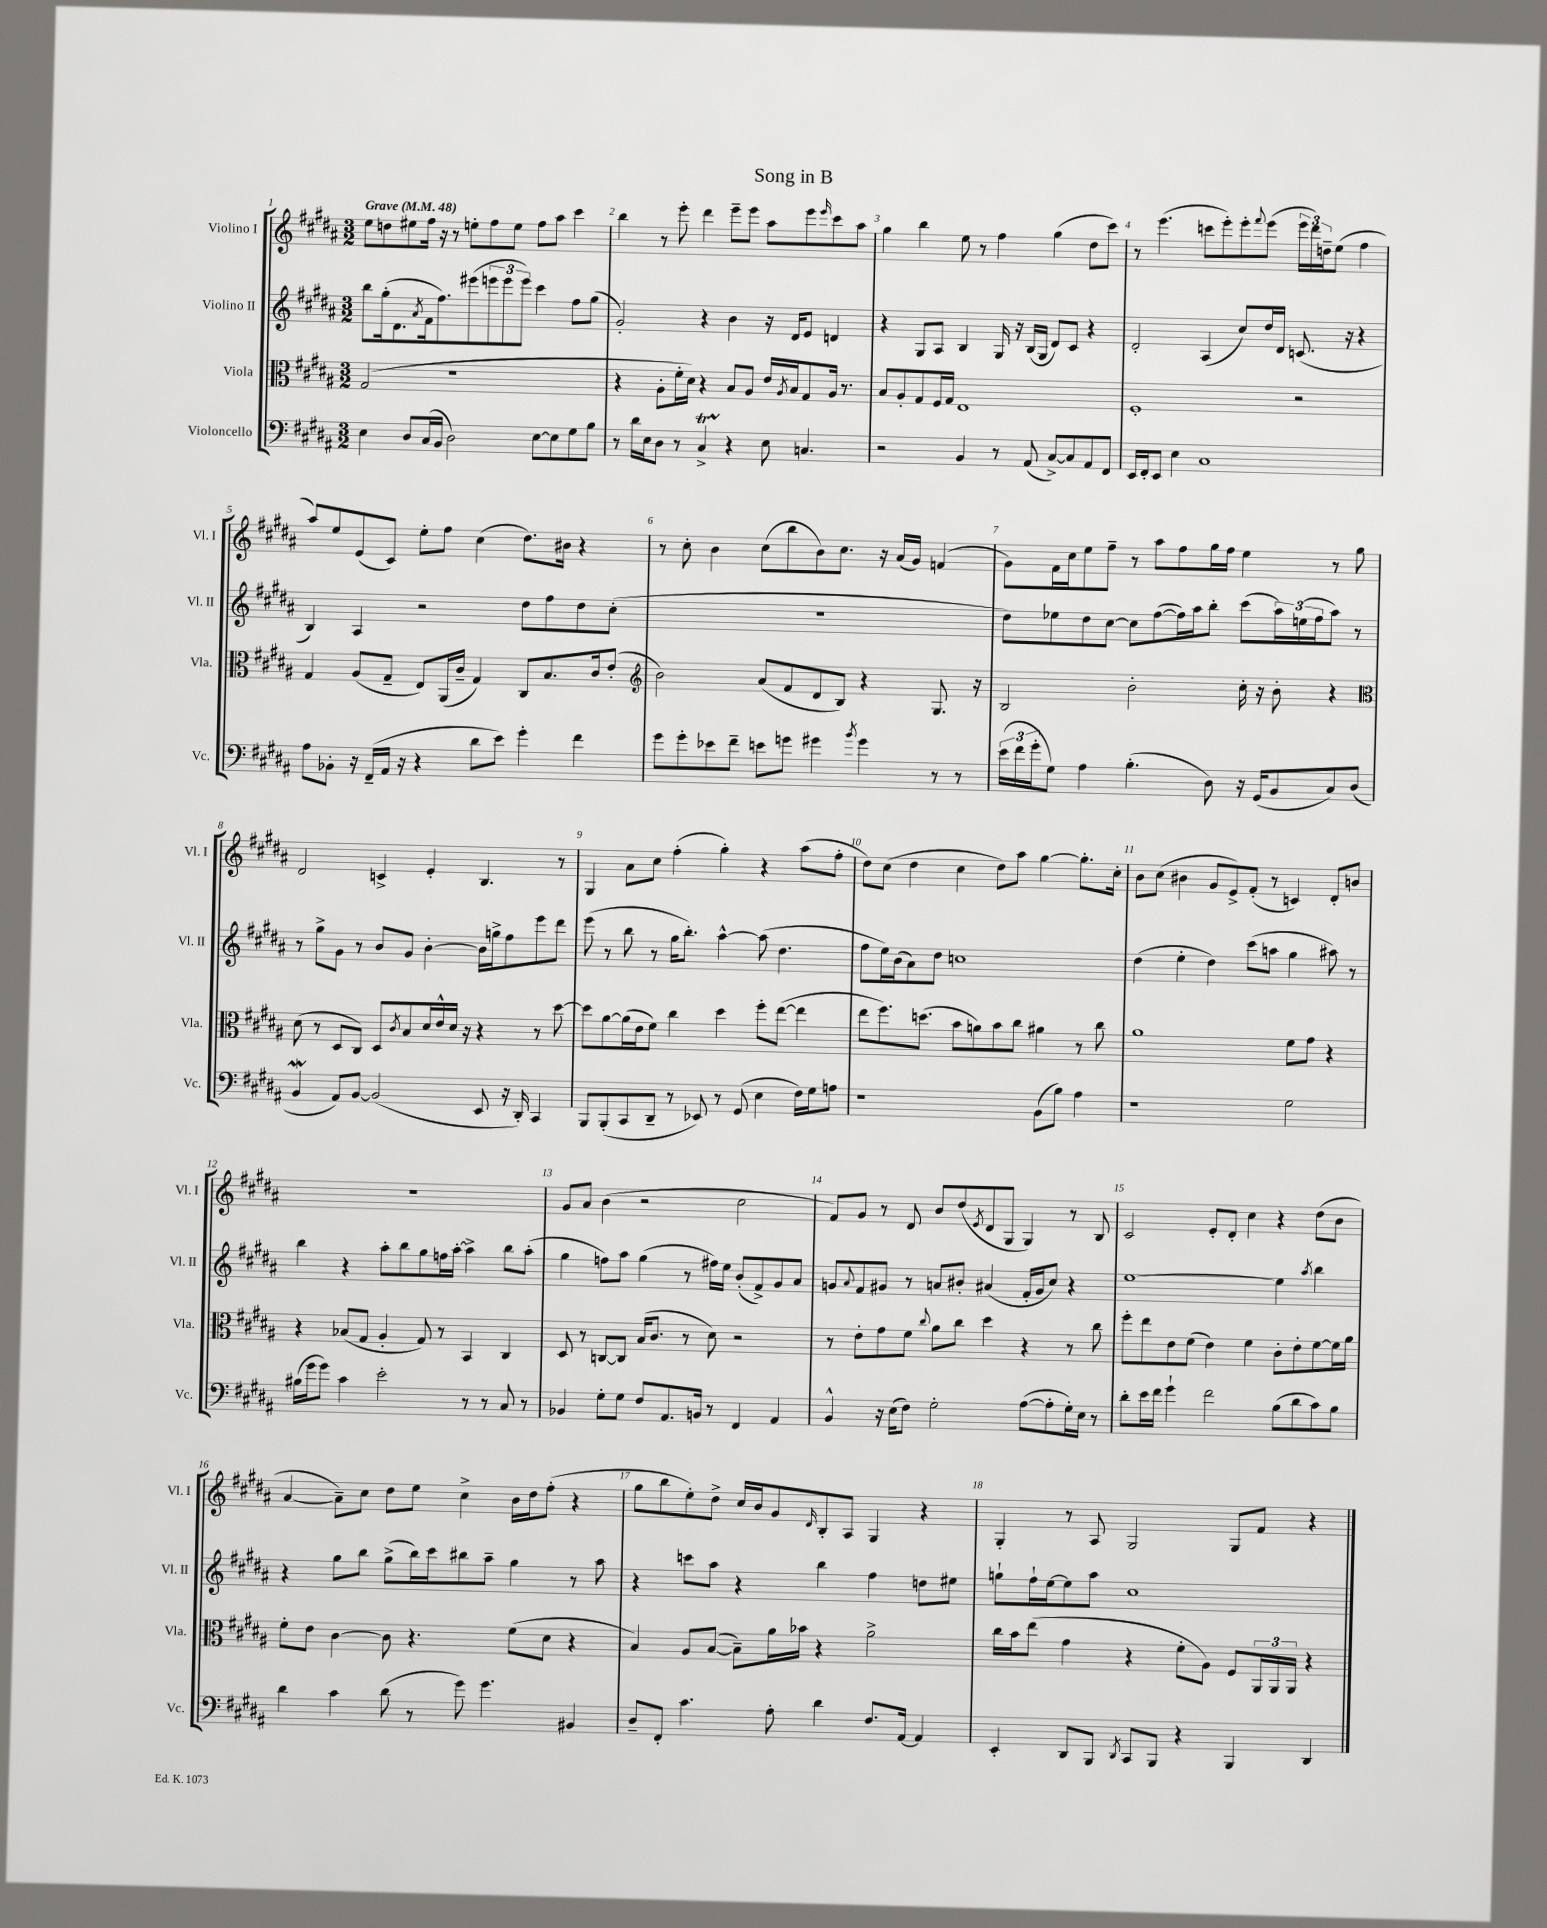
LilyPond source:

\header { title = "Song in B" }
<<
\new StaffGroup <<
\new Staff = "s0" \with { instrumentName = "Violino I" shortInstrumentName = "Vl. I" } {
    \clef treble \key b \major \numericTimeSignature \time 3/2 \tempo "Grave" 4 = 48
    e''8 d''8 eis''8 fis''16 r16 r8 e''8-. fis''8 e''8 fis''8 ais''8 cis'''4 |
    b''4 r8 e'''8-. dis'''4 e'''8-- e'''8 ais''8 e'''8 \grace { e'''16 } cis'''8 ais''8 |
    gis''4 b''4 e''8 r8 fis''4 gis''4( dis''8 cis'''8) |
    r8 e'''4.( c'''8 e'''8-.) e'''8-. \appoggiatura { fis'''8 } e'''8( \tuplet 3/2 { e'''16 dis'''16) d''16-- } e''8( fis''4 |
    ais''8) e''8 e'8( cis'8) e''8-. fis''8 cis''4( dis''8.) bis'16 r4 |
    r8 cis''8-. b'4 cis''8( b''8 b'8) cis''8. r16 ais'16( gis'16) f'4( |
    gis'8) fis'16 cis''16 e''8 fis''8-- r8 ais''8 fis''8 gis''16 fis''16 e''4 r8 gis''8 |
    dis'2 c'4-> e'4-. b4. r8 |
    gis4 ais'8 cis''8 fis''4-.( gis''4-.) r4 ais''8( fis''8-. |
    dis''8) cis''8( dis''4 cis''4 dis''8) ais''8 gis''4~ gis''8.-. cis''16-. |
    b'8 cis''8( bis'4 gis'8 e'8->) fis'8-.( r8 c'4) dis'8-. b'8 |
    R1. |
    gis'8 ais'8 b'4( r2 cis''2 |
    fis'8) gis'8 r8 dis'8 b'8 dis''8( \acciaccatura { e'8 } dis'8 gis8 gis4) r8 b8 |
    cis'2 e'8-. dis'8-. cis''4 r4 dis''8( b'8 |
    ais'4~ ais'8--) cis''8 dis''8 e''8 cis''4-> b'16 dis''16 fis''8-.( r4 |
    gis''8 b''8 e''8-.) dis''8-> cis''16 b'16 gis'8 \grace { dis'16 } b8-. ais8 gis4 r4 |
    gis4-. r8 ais8 gis2 gis8 fis'8 r4 \bar "|." |
}
\new Staff = "s1" \with { instrumentName = "Violino II" shortInstrumentName = "Vl. II" } {
    \clef treble \key b \major \numericTimeSignature \time 3/2
    b''8 gis''16-.( dis'8. \acciaccatura { ais'8 } fis'16 fis''8.) eis'''8( \tuplet 3/2 { e'''8 e'''8 e'''8) } cis'''4 fis''8 gis''8( |
    gis'2-.) r4 b'4 r16 dis'16 e'8 d'4 |
    r4 gis8 ais8 b4 gis16 r16 b16( gis16 dis'8) cis'8 r4 |
    dis'2-. ais4( cis''8) dis''16 dis'16 c'8.( r16 r4 |
    b4) ais4 r2 dis''8 fis''8 dis''8 cis''8-.( |
    R1. |
    dis''8) ees''8 dis''8 cis''8~ cis''8 fis''8~( fis''16) ais''16 b''8-. cis'''8( \tuplet 3/2 { ais''16) e''16( fis''16 } ais''8) r8 |
    r8 gis''8-> gis'8 r8 b'8 gis'8 b'4~-. b'16 g''16-> fis''8 e'''8 dis'''8 |
    e'''8( r8 b''8 r8 gis''16 b''8.-.) ais''4~-^ ais''8( dis''4. |
    fis''8 e''16) b'16( ais'8) dis''8 c''1 |
    dis''4( e''4-. dis''4) cis'''8( a''8 gis''4 ais''8) r8 |
    b''4 r4 ais''8-. b''8 gis''8 f''16 ais''16~-. ais''4-> b''8 ais''8-.( |
    gis''4 f''8) ais''8 gis''4( r8 fis''16) e''16 b'8-.( fis'8->) gis'8 ais'8 |
    g'8 \appoggiatura { ais'8 } fis'8 gis'8 r8 a'8 bis'8-. ais'4( fis'16-. gis'16 cis''8) r4 |
    e''1~ e''4 \acciaccatura { ais''8 } b''4 |
    r4 gis''8 b''8 gis''8->( b''16) cis'''16 bis''8 ais''8-- gis''4 r8 ais''8 |
    r4 c'''8 ais''8 r4 b''4 fis''4 d''8 eis''8 |
    g''8-! fis''16-! e''16~ e''8 ais''8 cis''1 \bar "|." |
}
\new Staff = "s2" \with { instrumentName = "Viola" shortInstrumentName = "Vla." } {
    \clef alto \key b \major \numericTimeSignature \time 3/2
    gis2( r1 |
    r4 ais8-. fis'16-. dis'16) r4 b8 ais8 e'16 \acciaccatura { ais8 } b16 gis8 ais16 r8. |
    b8 ais8-. gis8 fis16 gis16 e1 |
    fis1-. r2 |
    gis4 ais8( gis8-- e8) ais,16( cis'16-- gis4) cis8 b8. cis'16 e'8-.( |
    \clef treble b'2) ais'8( fis'8 dis'8 b8) r4 gis8. r16 |
    b2 b'2-. cis''16-. r16 b'8-. r4 |
    \clef alto dis'8( r8 dis8 cis8) dis8 \acciaccatura { cis'8 } b8 dis'16 e'16-^ dis'16 r16 r4 r8 dis''8~ |
    dis''8 ais'8~ ais'16( e'16 fis'8) cis''4 dis''4 fis''8-. e''8~( e''4 |
    e''8 fis''8.) d''8.( b'8 a'8) b'8 cis''8 ais'4 r8 cis''8 |
    ais'1 fis'8 gis'8 r4 |
    r4 bes8( gis8 ais4-. gis8) r8 b,4 cis4 |
    dis8 r8 c8~ c8 b16( cis'8. r8 dis'8) r2 |
    r8 e'8-. gis'8 fis'8 \appoggiatura { cis''8 } ais'8 cis''8 dis''4 r4 r8 cis''8 |
    fis''8-. e''8 e'8 fis'8( e'4) fis'4 cis'8-. e'8-. fis'8~ fis'16 ais'16 |
    fis'8-. e'8 cis'4~ cis'8 r4. fis'8( dis'8 r4 |
    b4) ais8 b8~( b8--) ais'16 bes'16 r4 ais'2-> |
    cis''16 b'16 e''8( gis'4 r4 fis'8-. ais8) fis8 \tuplet 3/2 { ais,16 ais,16 ais,16 } r4 \bar "|." |
}
\new Staff = "s3" \with { instrumentName = "Violoncello" shortInstrumentName = "Vc." } {
    \clef bass \key b \major \numericTimeSignature \time 3/2
    e4 dis8 cis16( b,16 dis2) e8~ e8 gis8 b8 |
    r8 dis'16 e16 dis8 r8 cis4->\startTrillSpan r4\stopTrillSpan e8 c4. |
    r2 b,4 r8 ais,8( cis8~->) cis8 ais,8 fis,8 |
    e,16 fis,16-. e,8 e4 cis1 |
    ais8 bes,8-. r16 fis,16--( ais,16 r16 r4 dis'8 e'8) gis'4-. fis'4 |
    gis'8 gis'8-. ees'8 fis'8-- e'8 g'8 gis'4 \acciaccatura { b'8 } gis'4 r8 r8 |
    \tuplet 3/2 { e'16( fis'16 gis'16-. } gis8) ais4 b4.-.( dis8) r16 gis,16( b,8 cis8) dis8( |
    b,4\mordent ais,8) b,8~ b,2( e,8 r16 dis,16-.) cis,4 |
    b,,8 b,,8-.( cis,8 dis,8-- r8 ees,8) r8 gis,8( e4 fis16) gis16 a8 |
    r1 b,8( b8) ais4 |
    r1 gis2 |
    bis16( gis'16 gis'8) cis'4 e'2-. r8 r8 cis8 r8 |
    bes,4 gis8-. gis8 fis8 ais,8. b,16 r8 fis,4 ais,4 |
    b,4-^ r16 e16( fis8) gis2-. ais8~( ais8-. gis16-.) e16 r8 |
    dis'8-. e'16 fis'16 gis'4-! fis'2 b8( dis'8 cis'8) b8 |
    dis'4 cis'4 dis'8( r8 gis'8) gis'4. bis,4 |
    dis8-- fis,8-. cis'4. ais8-. dis'4 fis8. ais,16~ ais,4 |
    e,4-. dis,8 b,,8 \acciaccatura { dis,8 } cis,8 b,,8 r4 b,,4 dis,4 \bar "|." |
}
>>
>>
\layout { \context { \Score \override BarNumber.break-visibility = ##(#f #t #t) barNumberVisibility = #all-bar-numbers-visible } }
